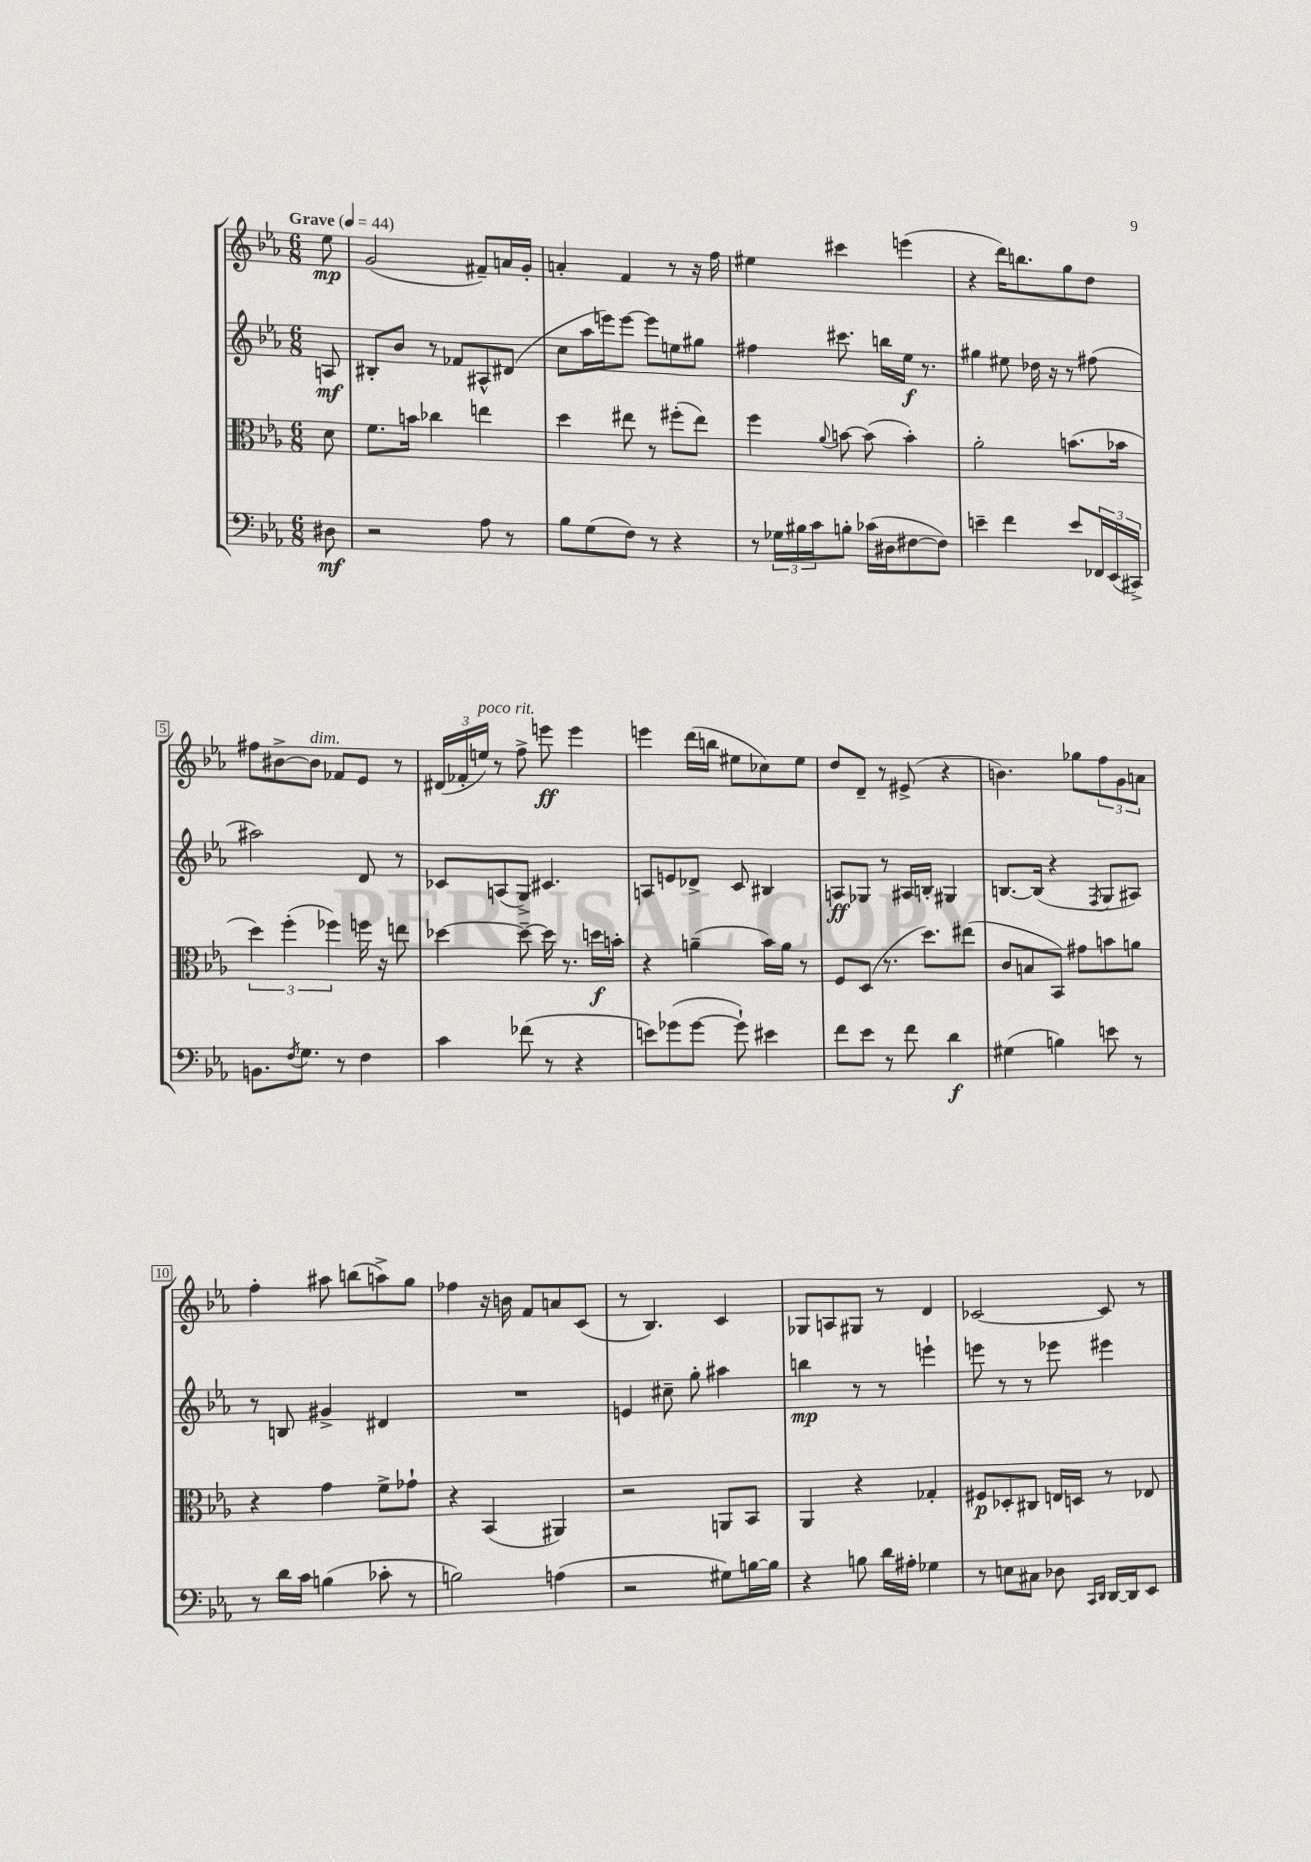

**kern	**dynam	**kern	**dynam	**kern	**dynam	**kern	**dynam
*part4	*part4	*part3	*part3	*part2	*part2	*part1	*part1
*staff4	*staff4	*staff3	*staff3	*staff2	*staff2	*staff1	*staff1
*clefF4	*	*clefC3	*	*clefG2	*	*clefG2	*
*k[b-e-a-]	*	*k[b-e-a-]	*	*k[b-e-a-]	*	*k[b-e-a-]	*
*M6/8	*	*M6/8	*	*M6/8	*	*M6/8	*
*MM44	*	*MM44	*	*MM44	*	*MM44	*
=	=	=	=	=	=	=	=
!	!	!	!	!	!	!LO:TX:a:B:t=Grave	!
8D#X\	mf	8d\	.	8An/	mf	8ee-\	mp
=1	=1	=1	=1	=1	=1	=1	=1
2r	.	8.f\L	.	8B#X'/L	.	(2g/	.
.	.	.	.	8b-/J	.	.	.
.	.	16bn\Jk	.	.	.	.	.
.	.	4cc-X\	.	8r	.	.	.
.	.	.	.	8f-X/L	.	.	.
8A-\	.	4een\	.	8A#X^^/	.	8f#X~/L)	.
8r	.	.	.	(8d#X/J	.	16an/L	.
.	.	.	.	.	.	16g'/JJ	.
=2	=2	=2	=2	=2	=2	=2	=2
8B-\L	.	4dd\	.	8cc\L	.	4an'/	.
(8G\	.	.	.	16aa-\L	.	.	.
.	.	.	.	16eeen\J)	.	.	.
8F\J)	.	8ee#X\	.	[8eee\J	.	4f/	.
8r	.	8r	.	8eee\L]	.	.	.
4r	.	(8ff#X'\L	.	8een\	.	8r	.
.	.	8ee#\J)	.	8gg#X\J	.	16r	.
.	.	.	.	.	.	16ff\	.
=3	=3	=3	=3	=3	=3	=3	=3
8r	.	4ff\	.	4ff#X\	.	4ee#X\	.
24G-X\LL	.	.	.	.	.	.	.
24B#X\	.	.	.	.	.	.	.
24c\J	.	.	.	.	.	.	.
.	.	8qqa-/	.	.	.	.	.
8Bn'\J	.	[8bn\	.	8.ccc#X\	.	4ccc#X\	.
(16c-X\LL	.	(8b\]	.	.	.	.	.
16D#X\J	.	.	.	16bbn\LL	.	.	.
[8F#X\	.	4b'\)	.	16ee-\JJ	f	(4eeen\	.
.	.	.	.	8.r	.	.	.
8F#\J])	.	.	.	.	.	.	.
=4	=4	=4	=4	=4	=4	=4	=4
4en~\	.	2a-'\	.	4gg#X\	.	4r	.
4f\	.	.	.	8ee#X\	.	16ddd\KL)	.
.	.	.	.	.	.	8.bbn\	.
.	.	.	.	16dd-X\	.	.	.
.	.	.	.	16r	.	.	.
8e/L	.	(8.bn\L	.	8r	.	8gg\	.
24FF-X/L	.	.	.	(8ff#X\	.	8dd\J	.
(24EE-/	.	.	.	.	.	.	.
.	.	16b-X\Jk	.	.	.	.	.
24CC#X^/JJ)	.	.	.	.	.	.	.
!!LO:LB:g=z
=5	=5	=5	=5	=5	=5	=5	=5
8.BBn\L	.	6dd\)	.	2aa#X\)	.	8ff#X\L	.
.	.	.	.	.	.	[8b#X^\	.
.	.	(6ff'\	.	.	.	.	.
8qF/	.	.	.	.	.	.	.
8.G\J	.	.	.	.	.	.	.
!	!	!	!	!	!	!LO:TX:a:i:t=dim.	!
.	.	.	.	.	.	8b#\J]	.
.	.	6ff-X\)	.	.	.	.	.
8r	.	.	.	.	.	8f-X/L	.
4F\	.	16ffn\	.	8d/	.	8e-/J	.
.	.	16r	.	.	.	.	.
.	.	8een\	.	8r	.	8r	.
=6	=6	=6	=6	=6	=6	=6	=6
4c\	.	[4dd-X\	.	8c-X/L	.	(24d#X/LL	.
.	.	.	.	.	.	24f-X'/	.
!	!	!	!	!	!	!LO:TX:a:i:t=poco rit.	!
.	.	.	.	.	.	24een/JJ)	.
.	.	.	.	(8An/	.	8r	.
(8f-X\	.	8dd-~\_	.	8G^/J)	.	8ff^\	.
8r	.	16dd-\]	.	4.c#X/	.	8eeen\	ff
.	.	8.r	.	.	.	.	.
4r	.	.	.	.	.	4eee\	.
.	.	16ddn\LL	f	.	.	.	.
.	.	16bn'\JJ	.	.	.	.	.
=7	=7	=7	=7	=7	=7	=7	=7
8en\L)	.	4r	.	8An/L	.	4eeen\	.
(8g-X\	.	.	.	8en/	.	.	.
[8g-\J	.	(4an~\	.	8d-X^/J	.	(16ddd\LL	.
.	.	.	.	.	.	16bbn\JJ	.
8g-`\])	.	.	.	8c/	.	8ee#X\L	.
4e#X\	.	16b-\LL)	.	4B#X/	.	8cc-X\)	.
.	.	16a\JJ	.	.	.	.	.
.	.	8r	.	.	.	8ee#\J	.
=8	=8	=8	=8	=8	=8	=8	=8
8f\L	.	8F/L	.	8An/L	ff	8dd/L	.
8e-\J	.	(8D/J	.	8G-X/J	.	8d~/J	.
8r	.	8.r	.	8r	.	8r	.
8f\	.	.	.	16A#X/LL	.	(8e#X^/	.
.	.	8.dd\L)	.	16Bn'/JJ	.	.	.
4d\	f	.	.	4G#X/	.	4r	.
.	.	(8ee#X\J	.	.	.	.	.
=9	=9	=9	=9	=9	=9	=9	=9
(4G#X\	.	8c/L	.	[8.Bn/L	.	4.bn\)	.
.	.	8Bn/	.	.	.	.	.
.	.	.	.	(16B/Jk]	.	.	.
4Bn\)	.	8BB-/J)	.	4r	.	.	.
.	.	8g#X\L	.	.	.	8gg-X\L	.
.	.	.	.	8qF/	.	.	.
8en\	.	8bn\	.	8G/L	.	12ff\	.
.	.	.	.	.	.	12g\	.
8r	.	8an\J	.	8A#X/J)	.	.	.
.	.	.	.	.	.	12an\J	.
!!LO:LB:g=z
=10	=10	=10	=10	=10	=10	=10	=10
8r	.	4r	.	8r	.	4ff'\	.
16d\LL	.	.	.	8Bn/	.	.	.
16c\JJ	.	.	.	.	.	.	.
(4Bn\	.	4g\	.	4g#X^/	.	8aa#X\	.
.	.	.	.	.	.	(8bbn\L	.
8c-X'\	.	8f^\L	.	4d#X/	.	8aan^\)	.
8r	.	8g-X`\J	.	.	.	8gg\J	.
=11	=11	=11	=11	=11	=11	=11	=11
2Bn\)	.	4r	.	2.r	.	4ff-X\	.
.	.	(4BB-/	.	.	.	16r	.
.	.	.	.	.	.	16bn\	.
.	.	.	.	.	.	8f/L	.
(4An\	.	4AA#X/)	.	.	.	8an/	.
.	.	.	.	.	.	(8c/J	.
=12	=12	=12	=12	=12	=12	=12	=12
2r	.	2r	.	4en/	.	8r	.
.	.	.	.	.	.	4.B-/)	.
.	.	.	.	8cc#X~\	.	.	.
.	.	.	.	8gg'\	.	.	.
8G#X\L)	.	8AAn/L	.	4aa#X\	.	4c/	.
[16Bn\L	.	8BB-/J	.	.	.	.	.
16B\JJ]	.	.	.	.	.	.	.
=13	=13	=13	=13	=13	=13	=13	=13
4r	.	4AA-/	.	4bbn\	mp	8G-X/L	.
.	.	.	.	.	.	8An/	.
8Bn\	.	4r	.	8r	.	8G#X/J	.
16d\LL	.	.	.	8r	.	8r	.
16A#X'\JJ	.	.	.	.	.	.	.
4G-X\	.	4G-X'/	.	4eeen`\	.	4d/	.
=14	=14	=14	=14	=14	=14	=14	=14
8r	.	8F#X/L	p	8eeen\	.	[2c-X/	.
8En\L	.	8D-X'/	.	8r	.	.	.
8C#X\J	.	8C#X/J	.	8r	.	.	.
8D-X\	.	16En/LL	.	8eee-X\	.	.	.
.	.	16Dn/JJ	.	.	.	.	.
16qqCC/LL	.	.	.	.	.	.	.
16qqDD/JJ	.	.	.	.	.	.	.
[16DD/LL	.	8r	.	4eee#X\	.	8c-/]	.
16DD/J]	.	.	.	.	.	.	.
8EE-/J	.	8E-X/	.	.	.	8r	.
==	==	==	==	==	==	==	==
*-	*-	*-	*-	*-	*-	*-	*-
